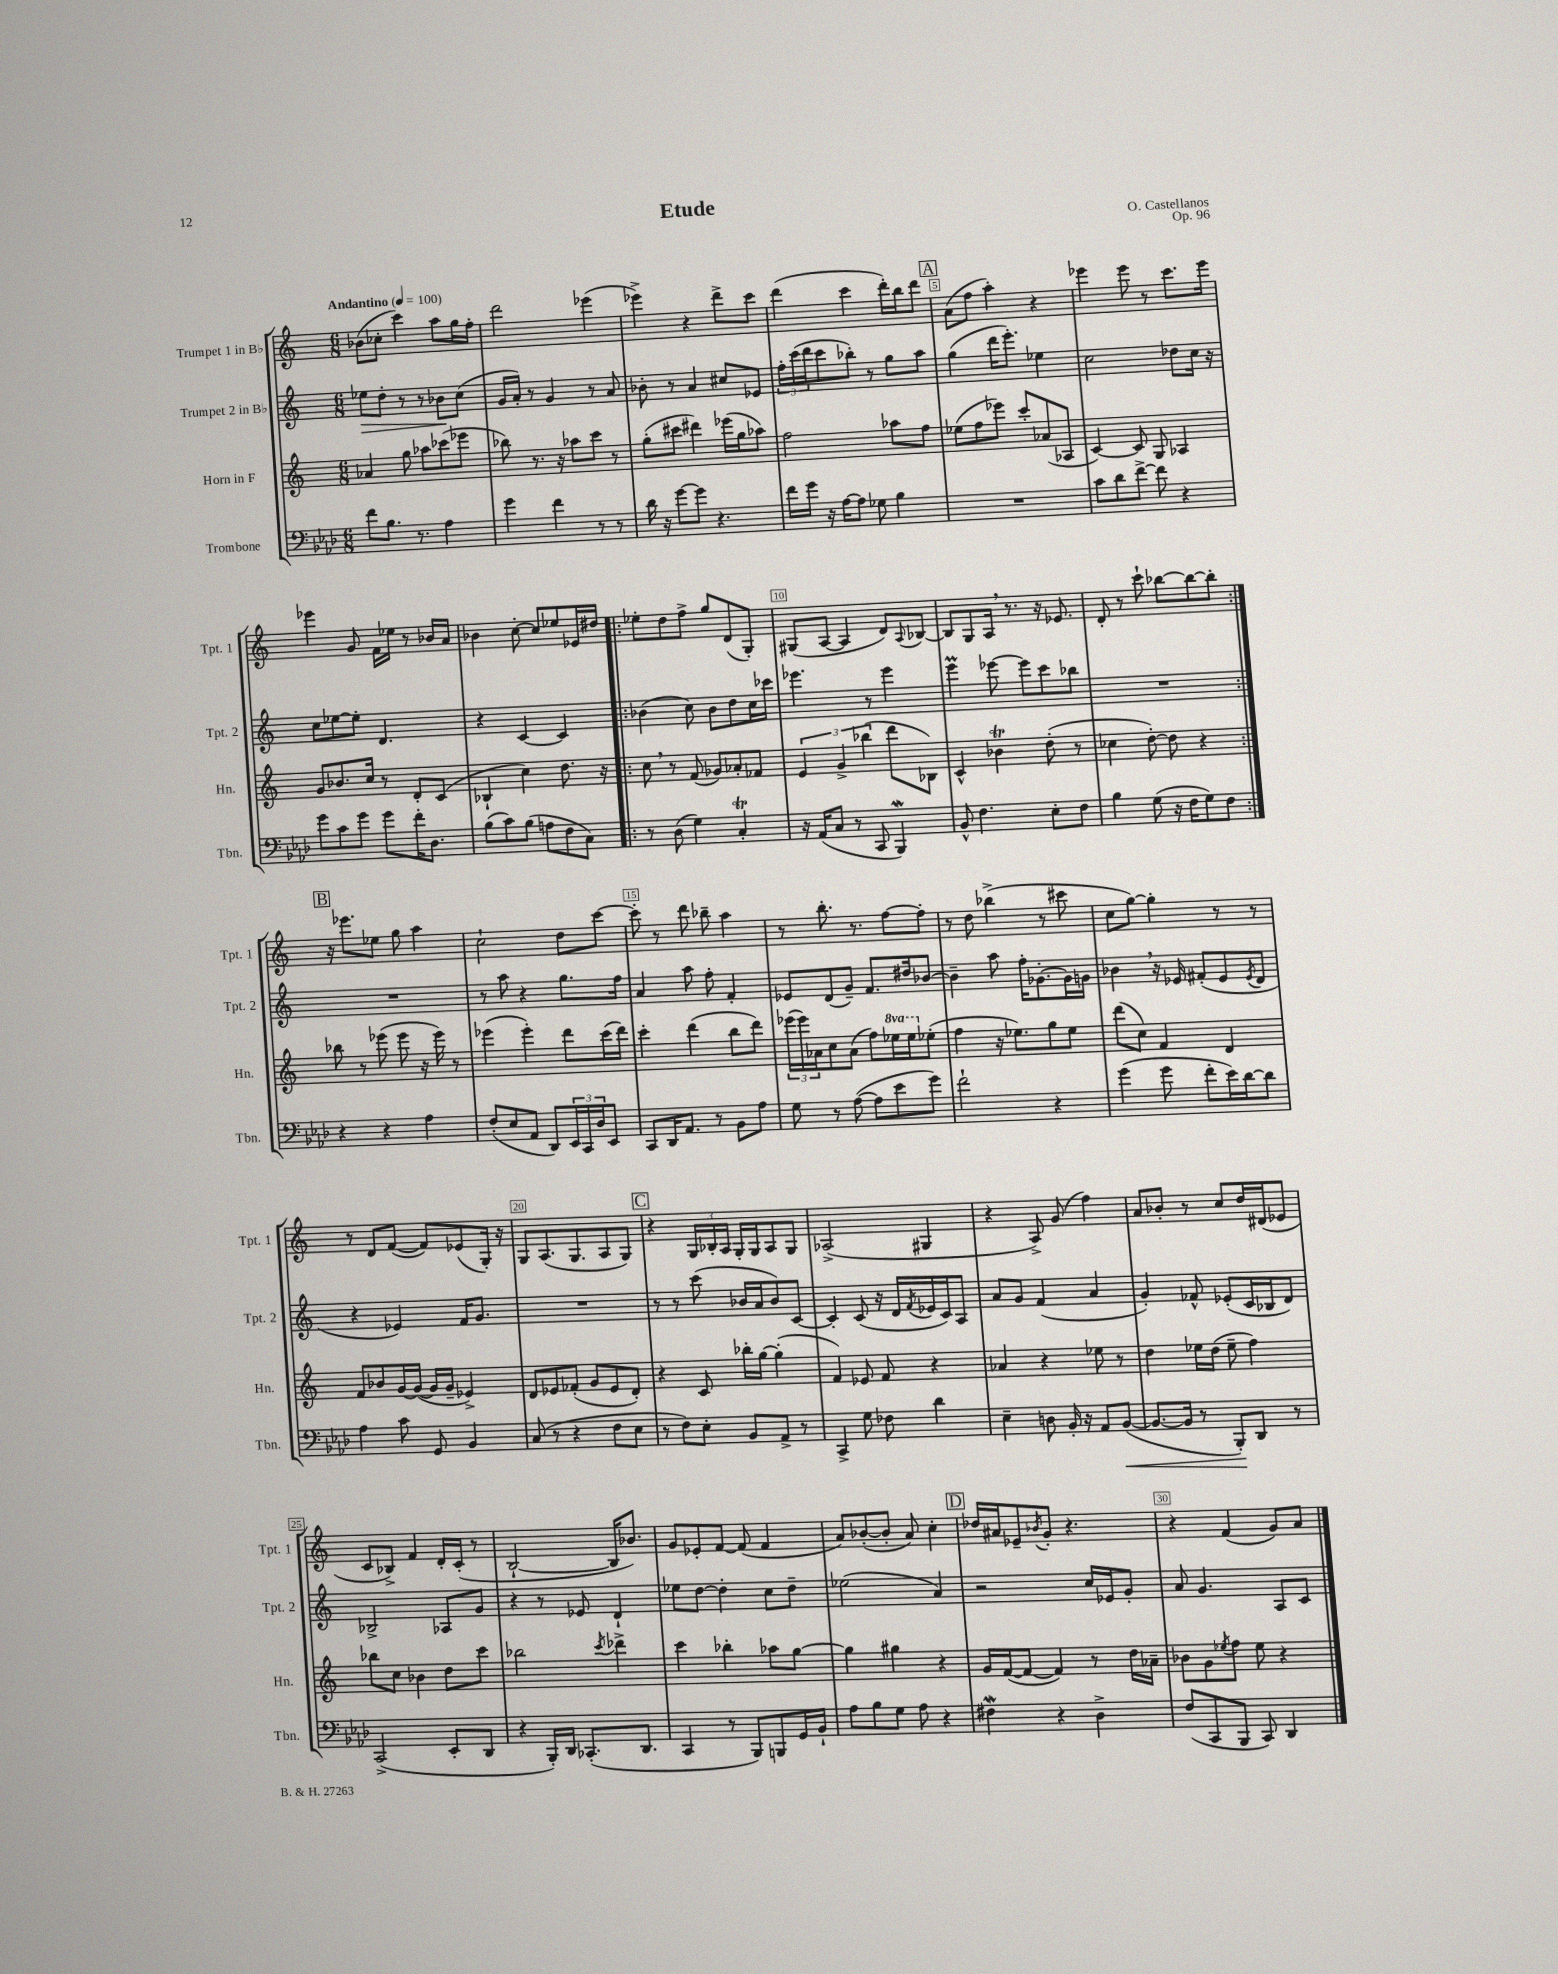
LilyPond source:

\header { title = "Etude" composer = "O. Castellanos" opus = "Op. 96" }
<<
\new StaffGroup <<
\new Staff = "s0" \with { instrumentName = "Trumpet 1 in Bb" shortInstrumentName = "Tpt. 1" } {
    \clef treble \key c \major \numericTimeSignature \time 6/8 \tempo "Andantino" 4 = 100
    bes'8( ces''8-. c'''4) a''8 g''16 f''16-. |
    d'''2 ees'''4( |
    ees'''4->) r4 d'''8-> c'''8 |
    d'''4( c'''4 d'''16-.) b''16 d'''8 |
    \mark \markup { \box "A" } a'8( f''8 a''4-.) r4 |
    ees'''4 ees'''8 r8 c'''8. ees'''16 |
    ees'''4 g'8 f'16 ees''16 r8 bes'16 a'16 |
    bes'4 c''8~-. c''8 ees''8 ees'16 dis''16 |
    \repeat volta 2 { ees''8-. d''8 f''8-> g''8 d'8( g8-.) |
    gis8( a8~ a4 d'8) \appoggiatura { a8 } bes8~ |
    bes8 g8 a16 \breathe r8. r16 ees'8. |
    d'8-. r8 c'''8-! bes''8~ bes''8~ bes''8-. | }
    \mark \markup { \box "B" } r16 ees'''8. ees''8 g''8 a''4 |
    c''2-! d''8 c'''8~ |
    c'''8-. r8 d'''8 bes''8-- a''4 |
    r8 b''8.-. r8. f''8~ f''8-. |
    r8 d''8 bes''4->( r8 cis'''8 |
    c''8 g''8~) g''4-. r8 r8 |
    r8 d'8 f'8~( f'8) ees'8( g16-.) r16 |
    g8 a8.( g8. a8 g8) |
    \mark \markup { \box "C" } r4 \tuplet 3/2 { g16 bes16-. a16 } g16-. g16 a8 g8 |
    aes2->( gis4 |
    r4 a8->) g'8( f''4) |
    a'8 bes'8-. r8 c''8 d''16 dis'16( ees'8 |
    c'8 bes8->) f'4 d'16-. c'16-.( r8 |
    b2~-! b16 bes'8.) |
    g'8 ees'8-. f'8~ f'8( f'4 |
    a'8) bes'8~-.( bes'8-. a'8) c''4-. |
    \mark \markup { \box "D" } des''16 ais'16 ees'8-- \acciaccatura { bes'8 } g'8-. r4. |
    r4 f'4( g'8) a'8 \bar "|." |
}
\new Staff = "s1" \with { instrumentName = "Trumpet 2 in Bb" shortInstrumentName = "Tpt. 2" } {
    \clef treble \key c \major \numericTimeSignature \time 6/8
    ees''8\> d''8-. r8 r8 bes'8\! c''8( |
    g'16 a'16-.) r8 g'4 r8 a'8 |
    bes'8-. r8 a'4 cis''8 ees'8 |
    \tuplet 3/2 { f''16-. c'''16( d'''16 } c'''8 bes''8-.) r8 g''8 a''8 |
    \mark \markup { \box "A" } g''4( d'''16 e'''8.-.) ees''4 |
    c''2 des''8 c''16 r16 |
    c''8 ees''8~ ees''8-. d'4. |
    r4 c'4~ c'4 |
    \repeat volta 2 { bes'4( c''8) bes'8 d''8 c''16 ces'''16 |
    ees'''4. r8 ees'''4 |
    e'''4\prall ees'''8~ ees'''8 c'''8 bes''8 |
    R2. | }
    \mark \markup { \box "B" } R2. |
    r8 a''8 r4 g''8. f''16 |
    a'4 a''8 f''8-. f'4-. |
    ees'8 d'8( g'8--) f'8. dis''16 bes'8~ |
    bes'4-- a''8 f''16-. ges'8.~-. ges'16 g'16 |
    bes'4 \breathe r16 ees'16 fis'8-.( ees'8 \acciaccatura { ees'8 } d'8 |
    r4 ees'4) f'16 g'8. |
    R2. |
    \mark \markup { \box "C" } r8 r8 c'''8( bes'16 a'16 bes'8) c'8~ |
    c'4-. c'8( r16 d'16 \acciaccatura { f'8 } ees'16 c'16) a8 |
    a'8 g'8 f'4( a'4 |
    g'4-.) fes'8-^ ees'8-.( c'16 bes16 d'8) |
    bes2-> aes8 g'8 |
    r4 r8 ees'8 d'4-! |
    ees''8 d''8~ d''4-. c''8 d''8-- |
    ees''2( a'4) |
    \mark \markup { \box "D" } r2 c''16 ees'16 g'8-. |
    a'8 g'4. a8 c'8 \bar "|." |
}
\new Staff = "s2" \with { instrumentName = "Horn in F" shortInstrumentName = "Hn." } {
    \clef treble \key c \major \numericTimeSignature \time 6/8 \set Staff.ottavationMarkups = #ottavation-simple-ordinals
    aes'4 g''8 aes''8 ces'''8( ees'''8 |
    bes''8) r8. r16 aes''8 c'''8 r8 |
    g''8-.( cis'''8 dis'''4) ees'''16( g''16 aes''8) |
    f''2 aes''8 f''8 |
    \mark \markup { \box "A" } ees''8( f''8 ees'''8) c'''8-. aes'8( aes8 |
    c'4~) c'8 g8 aes4 |
    g'8 bes'8. c''16 r8 d'8-. c'8( |
    bes4-! c''4) d''8. r16 |
    \repeat volta 2 { c''8 \breathe r8 f'8( ges'8) aes'8-. fes'8 |
    \tuplet 3/2 { e'4 g'4-> bes''4( } d'''8 bes8) |
    c'4-^ bes'4\trill d''8-.( r8 |
    ces''4 d''8~-.) d''8 r4 | }
    \mark \markup { \box "B" } bes''8 r8 ees'''8( ees'''8 r16 ees'''16) r8 |
    ees'''4( ees'''4-.) d'''8 c'''16( d'''16) |
    c'''4-. d'''4( b''8 d'''8) |
    \tuplet 3/2 { ees'''16( ees'''16) aes'16 } c''8 aes'8( f''8) \ottava #1 ees'''!16 ees'''16 \ottava #0 ees''8-.( |
    f''4 r16 ees''8.) g''8 ees''8 |
    d'''8( c''8) f'4 d'4 |
    f'8 bes'8 g'16~ g'16~( g'16 g'16-- ees'4->) |
    d'8 ees'8 fes'8-.( g'8 ees'8 d'8-.) |
    \mark \markup { \box "C" } r4 c'8 bes''16-. g''16~ g''4-.( |
    f'4) ees'8 f'8 r4 |
    aes'4 r4 ees''8 r8 |
    d''4 ees''16 d''16( ees''8-- f''4) |
    bes''8 c''8 bes'4 d''8 c'''8 |
    bes''2 \acciaccatura { c'''8 } des'''4-> |
    c'''4 bes''4-. aes''8 g''8~ |
    g''4 gis''4 r4 |
    \mark \markup { \box "D" } g'16 f'16~( f'8~ f'4) r8 d''16 aes'16-- |
    bes'8 g'8 \acciaccatura { ees''8 } f''8 ees''8 r4 \bar "|." |
}
\new Staff = "s3" \with { instrumentName = "Trombone" shortInstrumentName = "Tbn." } {
    \clef bass \key aes \major \numericTimeSignature \time 6/8
    f'8 bes8. r8. aes4 |
    g'4 f'4 r8 r8 |
    des'16 r16 g'8~ g'8 r4. |
    f'16 g'16 r16 aes16~ aes8 ges8 bes4 |
    \mark \markup { \box "A" } R2. |
    c'8 des'8 f'8~-> f'8 r4 |
    g'8 c'8 g'8 g'8 f'16-. des8. |
    bes8( c'8) bes8( a8 f8 c8) |
    \repeat volta 2 { r8 des8( g4) c4-.\trill |
    r16 aes,16( c8 r8 c,8 bes,,4\mordent) |
    bes,8-^ f4. ees8-. f8 |
    bes4 g8( r16 f16 g8) f8 | }
    \mark \markup { \box "B" } r4 r4 aes4 |
    f8-.( ees8 aes,8 des,8) \tuplet 3/2 { ees,16 c,16 des16 } ees,8 |
    c,8 des,16 aes,8. r8 bes,8 aes8 |
    g8 r8 aes8~( aes8 ees'8 g'8) |
    f'2-! r4 |
    g'4( g'8 f'8-. ees'16) des'16~ des'8 |
    aes4 c'8 g,8 bes,4 |
    c8( r8 r4 f8 ees8 |
    \mark \markup { \box "C" } r8 f8) ees8-. bes,8 aes,8-> r8 |
    c,4-> g8 fes8 des'4 |
    ees4-- d8 bes,16-. r16 aes,8 bes,8~\<( |
    bes,8.~ bes,16 r8 bes,,8-.\!) des,8 r8 |
    c,2->( ees,8-. des,8 |
    r4 bes,,16-.) des,16 ces,8.-.( des,8. |
    c,4 r8 bes,,8) b,,8 g,16 bes,16-! |
    aes8 bes8 g8 aes8 r4 |
    \mark \markup { \box "D" } fis4\mordent r4 des4-> |
    f8( c,8 bes,,8 c,8) des,4 \bar "|." |
}
>>
>>
\layout { \context { \Score \override BarNumber.break-visibility = ##(#f #t #t) barNumberVisibility = #(every-nth-bar-number-visible 5) \override BarNumber.stencil = #(make-stencil-boxer 0.1 0.3 ly:text-interface::print) } }
